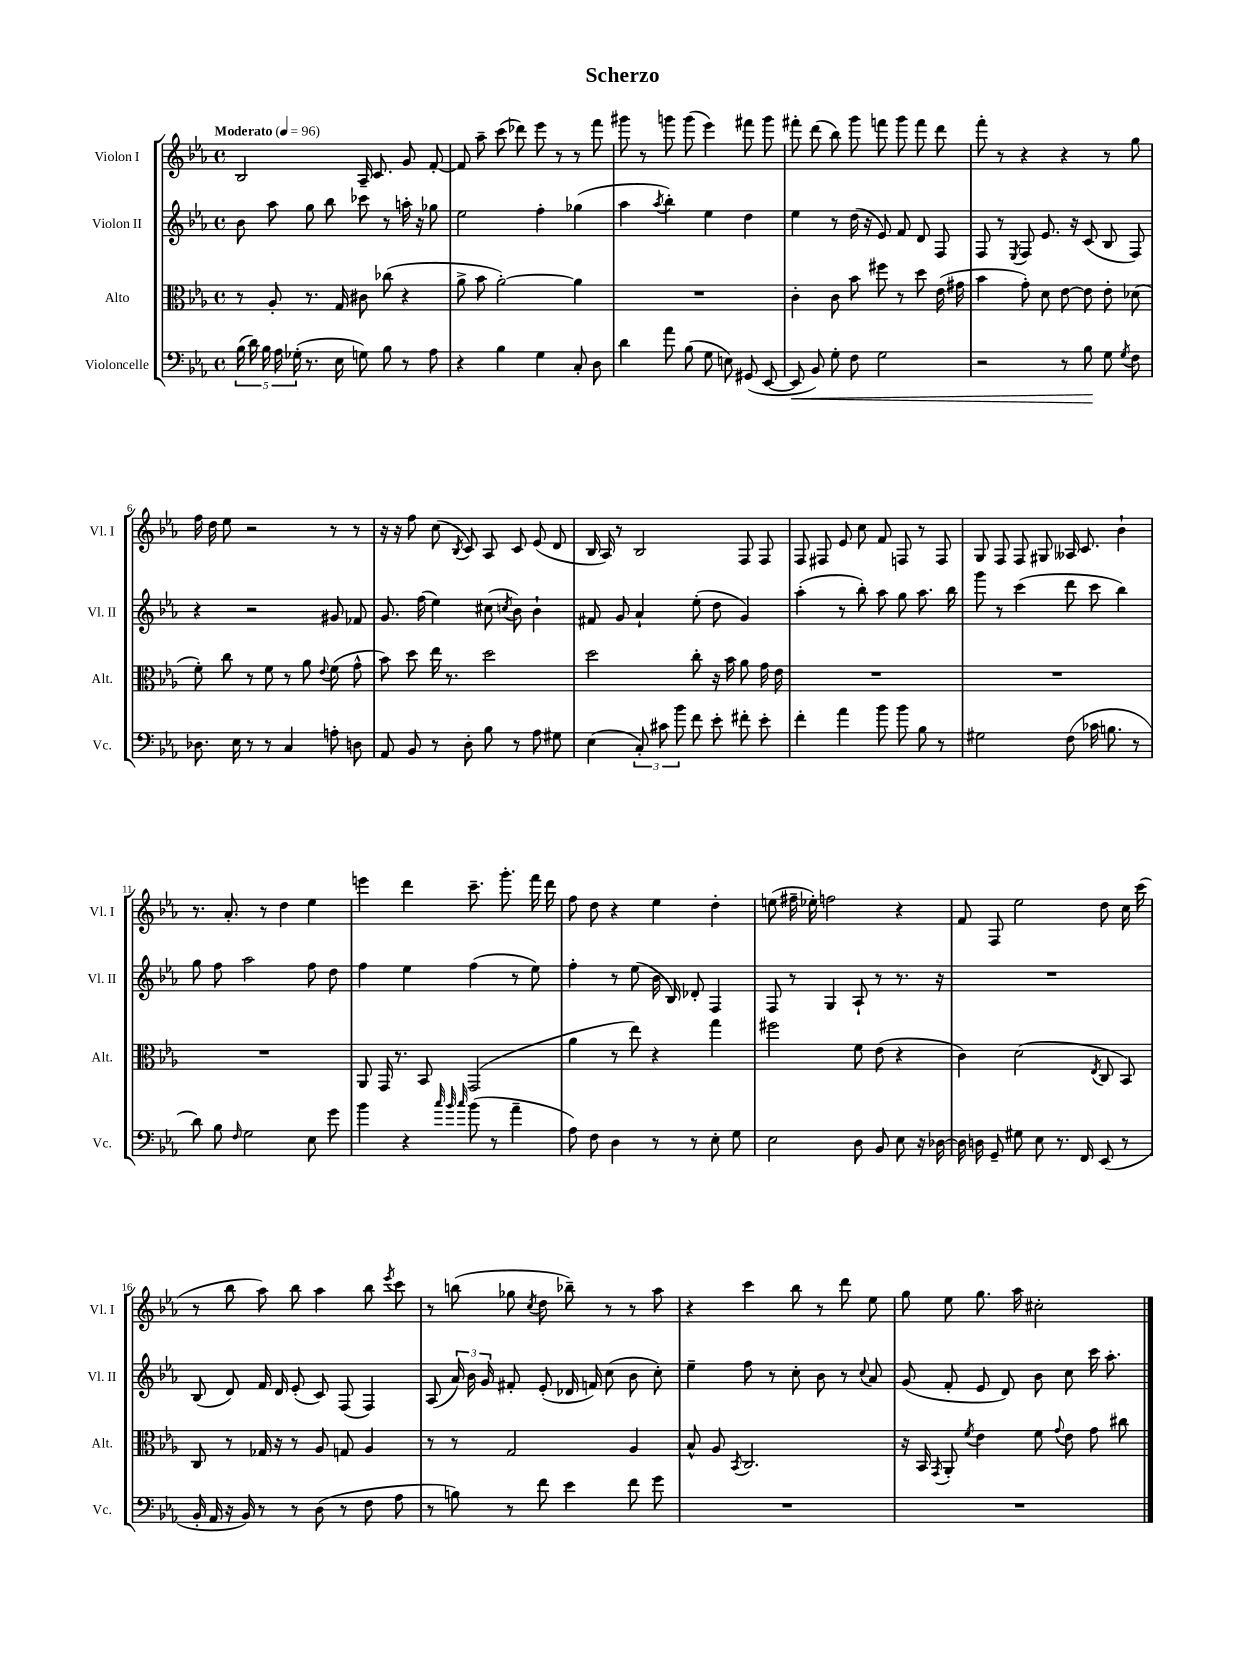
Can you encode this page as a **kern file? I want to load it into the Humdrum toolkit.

**kern	**kern	**kern	**kern
*staff4	*staff3	*staff2	*staff1
*clefF4	*clefC3	*clefG2	*clefG2
*k[b-e-a-]	*k[b-e-a-]	*k[b-e-a-]	*k[b-e-a-]
*M4/4	*M4/4	*M4/4	*M4/4
*met(c)	*met(c)	*met(c)	*met(c)
*MM96	*MM96	*MM96	*MM96
(20B-	8r	8b-	2B-
20d)	.	.	.
20B-	.	.	.
.	8A-'	8aa-	.
20A-	.	.	.
(20G-'	.	.	.
8.r	8.r	8gg	.
.	.	8bb-	.
16E-	16G	.	.
8G)	8c#	8ccc-	16A-~
.	.	.	8.c
8B-	(8cc-	8r	.
8r	4r	16aa'	8g
.	.	16r	.
8A-	.	8gg-	[8f'
=	=	=	=
4r	8a-^	2ee-	8f]
.	8b-	.	8aa-~
4B-	[2a-')	.	(8ccc
.	.	.	8ddd-)
4G	.	4ff'	8eee-
.	.	.	8r
8C'	4a-]	(4gg-	8r
8D	.	.	8fff
=	=	=	=
4d	1r	4aa-	8ggg#
.	.	.	8r
.	.	8qaa-	.
8a-	.	4bb-')	8ggg
(8B-	.	.	(8ggg
8G	.	4ee-	4eee-)
8E)	.	.	.
(8GG#	.	4dd	8fff#
[8EE-	.	.	8ggg
=	=	=	=
8EE-]	4c'	4ee-	8fff#'
8BB-)	.	.	(8ddd
8G'	8c	8r	8bb-)
8F	8b-	(16dd	8ggg
.	.	16r	.
2G	8ff#	8e-)	8fff
.	8r	8f	8ggg
.	8dd	8d	8fff
.	(16e-	8F	8ddd
.	16g#	.	.
=	=	=	=
2r	4b-	8F	8fff'
.	.	8r	8r
.	.	8qE-	.
.	8g')	8F	4r
.	8d	8.e-	.
8r	[8e-	.	4r
.	.	16r	.
8B-	8e-]	(8c	.
8G	8e-'	8B-	8r
8qG	.	.	.
8F	(8d-	8F)	8gg
=	=	=	=
8.D-	8f')	4r	16ff
.	.	.	16dd
.	8cc	.	8ee-
16E-	.	.	.
8r	8r	2r	2r
8r	8f	.	.
4C	8r	.	.
.	8a-	.	.
.	8qqe-	.	.
8A'	(8f	8g#	8r
8D	8g^^	8f-	8r
=	=	=	=
8AA-	8b-)	8.g	16r
.	.	.	16r
8BB-	8dd	.	8ff
.	.	(16ff	.
8r	16ee-	4ee-)	(8cc
.	8.r	.	.
.	.	.	8qB-
8D'	.	.	8c)
8B-	2dd	(8cc#	8A-
.	.	8qcc	.
8r	.	8b-)	8c
8A-	.	4b-`	(8e-
8G#	.	.	8d
=	=	=	=
(4E-	2dd	8f#	16B-
.	.	.	16A-)
.	.	8g	8r
12C')	.	4a-`	2B-
12c#	.	.	.
12b-	.	.	.
8f	8cc'	(8ee-'	.
8e-'	16r	8dd	.
.	16b-	.	.
8f#'	8a-	4g)	8F
8e-'	16g	.	8F
.	16e-	.	.
=	=	=	=
4f'	1r	(4aa-'	8F
.	.	.	8F#
4a-	.	8r	8e-
.	.	8bb-')	8cc
8b-	.	8aa-	8f
8b-	.	8gg	8F
8B-	.	8.aa-	8r
8r	.	.	8F
.	.	16bb-	.
=	=	=	=
2G#	1r	8ggg	8G
.	.	8r	8F
.	.	(4ccc	8F
.	.	.	8G#
(8F	.	8ddd	16A--
.	.	.	8.c
16c-	.	8ccc	.
8.B	.	.	.
.	.	4bb-)	4b-`
8r	.	.	.
=	=	=	=
8d)	1r	8gg	8.r
8B-	.	8ff	.
.	.	.	8.a-'
16qqF	.	.	.
2G	.	2aa-	.
.	.	.	8r
.	.	.	4dd
8E-	.	8ff	4ee-
8g	.	8dd	.
=	=	=	=
4b-	8AA-	4ff	4eee
.	16GG	.	.
.	8.r	.	.
4r	.	4ee-	4ddd
.	8BB-	.	.
32qqcc	.	.	.
32qqb-	.	.	.
32qqcc	.	.	.
(8b-	(2GG	(4ff	8.ccc~
8r	.	.	.
.	.	.	8.ggg'
4a-~	.	8r	.
.	.	8ee-)	16fff
.	.	.	16ddd
=	=	=	=
8A-)	4a-	4ff'	8ff
8F	.	.	8dd
4D	8r	8r	4r
.	8ee-)	(8ee-	.
8r	4r	16b-	4ee-
.	.	16B-)	.
8r	.	8d-'	.
8E-'	4gg	4F	4dd'
8G	.	.	.
=	=	=	=
2E-	2ff#	8F	(8ee
.	.	8r	16ff#~
.	.	.	16ee-')
.	.	4G	2ff
8D	8f	8A-`	.
8BB-	(8e-	8r	.
8E-	4r	8.r	4r
16r	.	.	.
[16D-	.	16r	.
=	=	=	=
16D-]	4c)	1r	8f
16D	.	.	.
8GG~	.	.	8F
8G#	(2d	.	2ee-
8E-	.	.	.
8.r	.	.	.
16FF	.	.	.
.	8qE-	.	.
(8EE-	8C	.	8dd
8r	8BB-)	.	16cc
.	.	.	(16ccc
=	=	=	=
16BB-'	8C	(8B-	8r
16AA-	.	.	.
16r	8r	8d)	8bb-
16BB-)	.	.	.
8r	16G-	16f	8aa-)
.	16r	16d	.
8r	8r	(8e-'	8bb-
(8D	8A-	8c)	4aa-
8r	8G	(8F	.
8F	4A-	4F)	8bb-
.	.	.	8qeee-
8A-	.	.	8ccc
=	=	=	=
8r	8r	(8A-	8r
8B)	8r	24a-)	(8bb
.	.	24b-	.
.	.	24g	.
8r	2G	8f#'	8gg-
.	.	.	8qcc
8f	.	(8e-'	8dd
4e-	.	16d-	8bb-~)
.	.	16f)	.
.	.	(8cc	8r
8f	4A-	8b-	8r
8g	.	8cc')	8aa-
=	=	=	=
1r	8B-^^	4ee-~	4r
.	8A-	.	.
.	8qBB-	.	.
.	2.C	8ff	4ccc
.	.	8r	.
.	.	8cc'	8bb-
.	.	8b-	8r
.	.	8r	8ddd
.	.	8qqcc	.
.	.	8a-	8ee-
=	=	=	=
1r	16r	(8g	8gg
.	16BB-	.	.
.	8qGG	.	.
.	8AA-'	8f'	8ee-
.	8qf	.	.
.	4e-	8e-	8.gg
.	.	8d)	.
.	.	.	16aa-
.	8f	8b-	2cc#'
.	8qqg	.	.
.	8e-	8cc	.
.	8g	16ccc	.
.	.	8.aa-'	.
.	8cc#	.	.
==	==	==	==
*-	*-	*-	*-
